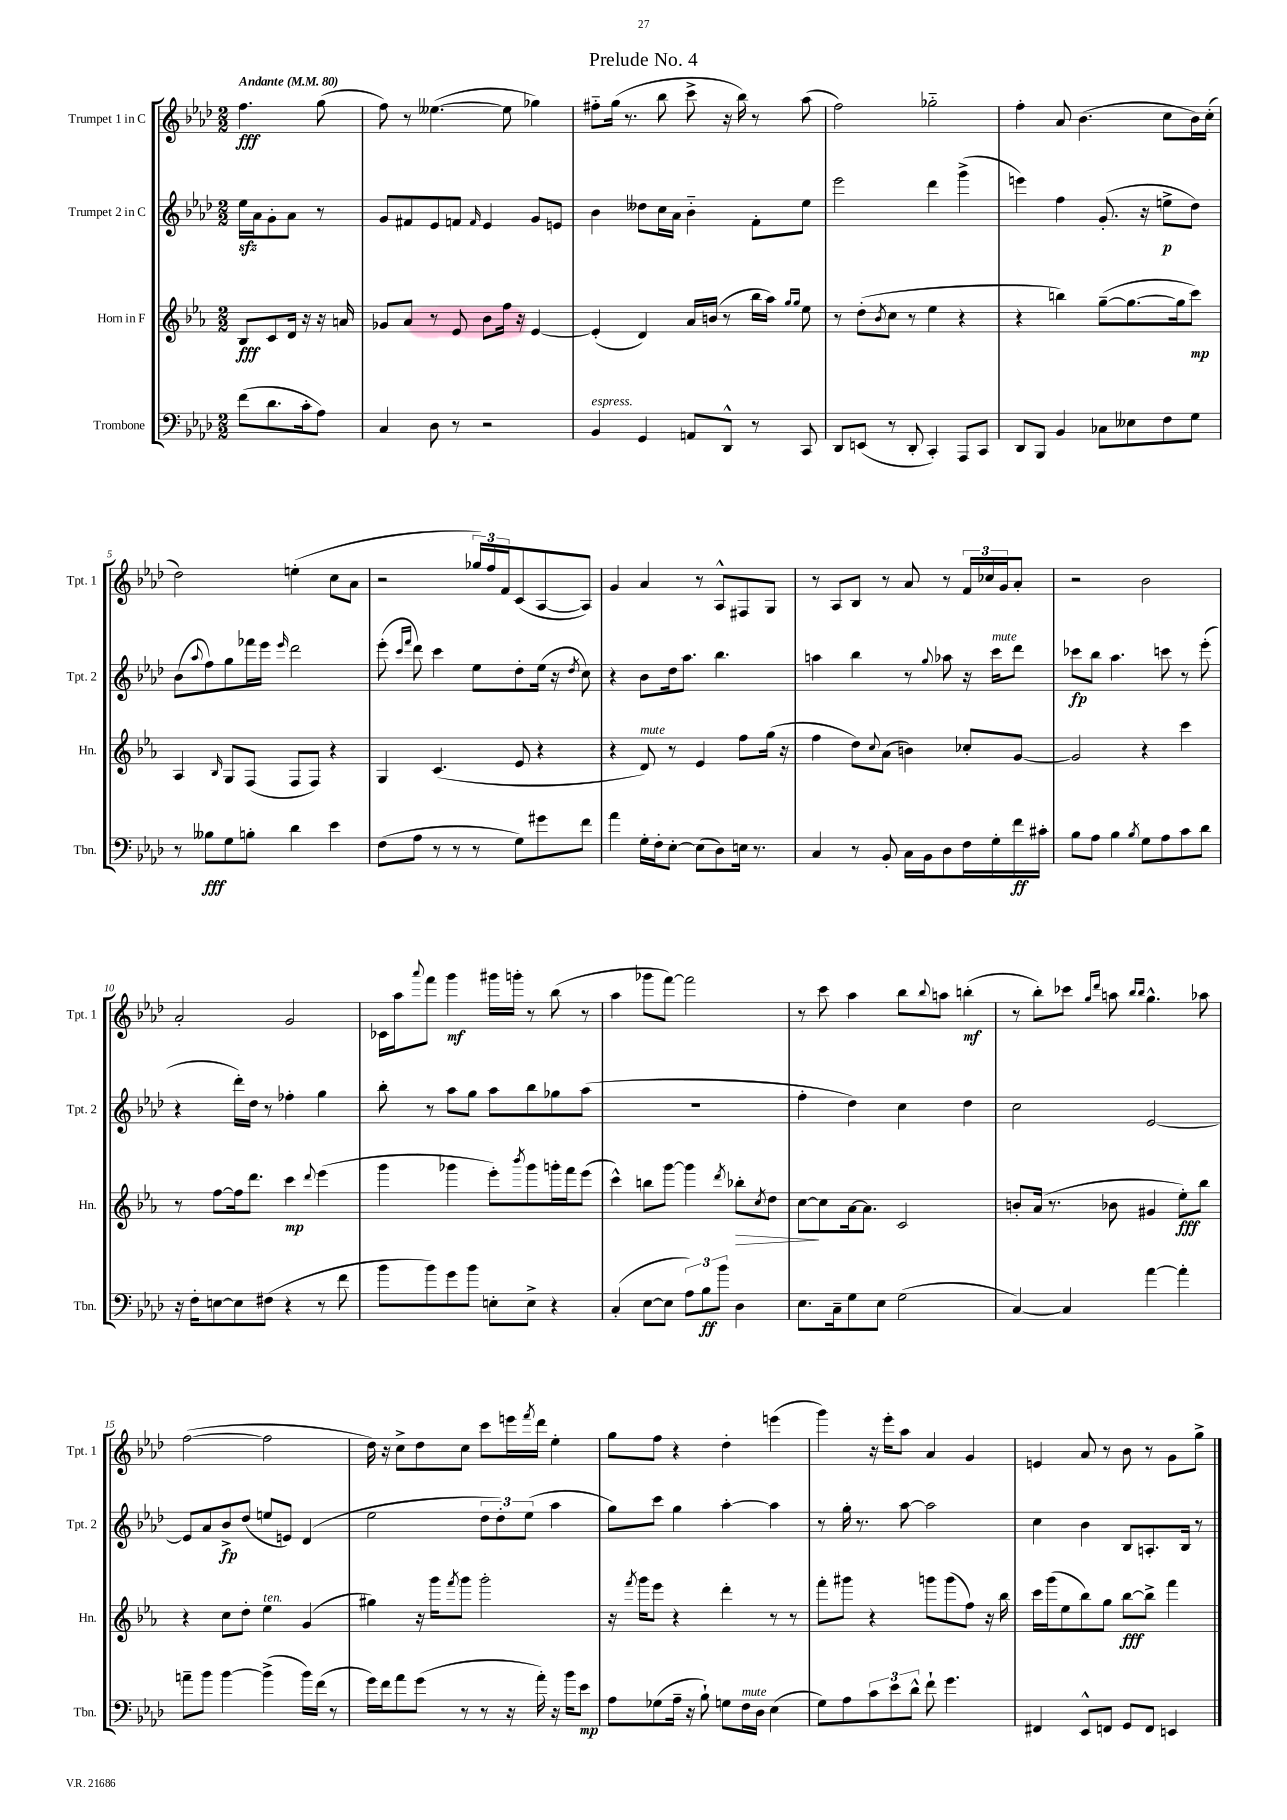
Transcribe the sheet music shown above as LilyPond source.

\header { title = "Prelude No. 4" }
<<
\new StaffGroup <<
\new Staff = "s0" \with { instrumentName = "Trumpet 1 in C" shortInstrumentName = "Tpt. 1" } {
    \clef treble \key aes \major \numericTimeSignature \time 2/2 \partial 2 \tempo "Andante" 4 = 80
    f''4.\fff g''8( |
    f''8) r8 eeses''4.~( eeses''8 ges''4) |
    fis''8-_ g''16( r8. bes''8 c'''8-> r16 bes''16) r8 aes''8( |
    f''2) ges''2-_ |
    f''4-. aes'8 bes'4.( c''8 bes'16) c''16-.( |
    des''2) e''4-.( c''8 aes'8 |
    r2 \tuplet 3/2 { ges''16) f''16 f'16 } c'8( aes8~ aes8) |
    g'4 aes'4 r8 aes8-^ fis8 g8 |
    r8 aes8 bes8 r8 aes'8 r8 \tuplet 3/2 { f'16 ces''16 g'16 } aes'8-. |
    r2 bes'2 |
    aes'2-. g'2 |
    ces'16 aes''16 \appoggiatura { aes'''8 } f'''8 g'''4\mf gis'''16 g'''16-. r8 bes''8( r8 |
    aes''4 ges'''8 f'''8~) f'''2 |
    r8 c'''8 aes''4 bes''8 \appoggiatura { bes''8 } a''8 b''4-.\mf( |
    r8 bes''8-.) ces'''8 \grace { g''16 des'''16 } a''8 \grace { bes''16 bes''16 } g''4.-^ aes''8 |
    f''2~( f''2 |
    des''16) r16 c''8-> des''8 c''8 c'''8 e'''16 \acciaccatura { f'''8 } des'''16 ees''4-. |
    g''8 f''8 r4 des''4-. e'''4( |
    g'''4) r16 ees'''16-. aes''8 aes'4 g'4 |
    e'4 aes'8 r8 bes'8 r8 g'8 g''8-> \bar "|." |
}
\new Staff = "s1" \with { instrumentName = "Trumpet 2 in C" shortInstrumentName = "Tpt. 2" } {
    \clef treble \key aes \major \numericTimeSignature \time 2/2 \partial 2
    ees''16\sfz aes'16 g'8-. aes'8 r8 |
    g'8 fis'8 ees'8 f'8 \grace { f'16 } ees'4 g'8 e'8 |
    bes'4 deses''8 c''16 aes'16 bes'4-_ f'8-. ees''8 |
    ees'''2 des'''4 g'''4->( |
    e'''4) f''4 g'8.-.( r16 e''8->\p des''8) |
    bes'8( \appoggiatura { aes''8 } f''8) g''8 fes'''16 ees'''16 \grace { ees'''16 } des'''2 |
    ees'''8-.( \grace { c'''16 f'''16 } des'''8) c'''4 ees''8 des''8-. ees''16( r16 \acciaccatura { des''8 } c''8) |
    r4 bes'8 des''16 aes''8. bes''4. |
    a''4 bes''4 r8 \appoggiatura { g''8 } aes''8 r16 c'''16^\markup { \italic "mute" } des'''8 |
    ces'''8\fp bes''8 aes''4. c'''8 r8 ees'''8-.( |
    r4 des'''16-.) des''16 r8 fes''4-. g''4 |
    bes''8-. r8 aes''8 g''8 aes''8 bes''8 ges''8 aes''8( |
    R1 |
    f''4-. des''4) c''4 des''4 |
    c''2 ees'2~ |
    ees'8 aes'8 bes'8->\fp des''8( e''8 e'8) des'4( |
    ees''2 \tuplet 3/2 { des''8 des''8-.) ees''8( } aes''4 |
    g''8) c'''8 g''4 aes''4~-. aes''4 |
    r8 g''16-. r8. aes''8~ aes''2 |
    c''4 bes'4 bes8 a8.-. bes16 r8 \bar "|." |
}
\new Staff = "s2" \with { instrumentName = "Horn in F" shortInstrumentName = "Hn." } {
    \clef treble \key ees \major \numericTimeSignature \time 2/2 \partial 2
    bes8\fff c'8 d'16 r16 r16 a'16 |
    ges'8 aes'8 r8 ees'8 bes'8 f''16 r16 ees'4~ |
    ees'4-.( d'4) aes'16 b'16( r8 bes''16 aes''16) \grace { g''16 g''16 } ees''8 |
    r8 d''8-.( \acciaccatura { bes'8 } c''8 r8 ees''4 r4 |
    r4 b''4) g''8~--( g''8.~ g''16 c'''8\mp) |
    aes4 \grace { bes16 } g8 f8( f8 f8) r4 |
    g4 c'4.( ees'8 r4 |
    r4 d'8^\markup { \italic "mute" }) r8 ees'4 f''8 g''16( r16 |
    f''4 d''8) \appoggiatura { c''8 } aes'8( b'4) ces''8-. g'8~ |
    g'2 r4 c'''4 |
    r8 f''8~ f''16 d'''8. c'''4\mp \appoggiatura { d'''8 } ees'''4( |
    g'''4 ges'''4 ees'''8-.) \acciaccatura { bes'''8 } ges'''8 g'''16-. f'''16 ees'''8( |
    c'''4-^) b''8 g'''8~ g'''4 \acciaccatura { d'''8 } bes''8-.\> \acciaccatura { c''8 } d''8 |
    c''8~\! c''8 aes'16~ aes'8. c'2 |
    b'8-. aes'16( r8. bes'8 gis'4 ees''8-.\fff) bes''8 |
    r4 c''8 d''8-. ees''4^\markup { \italic "ten." } g'4( |
    gis''4) r16 g'''16 \acciaccatura { f'''8 } g'''8 g'''2-. |
    r16 \acciaccatura { f'''8 } g'''16 ees'''8 r4 d'''4-. r8 r8 |
    f'''8-. gis'''8 r4 g'''8 g'''8( f''8) r16 bes''16 |
    c'''16 g'''16( ees''8 bes''8) g''8 bes''8~\fff bes''8-> f'''4 \bar "|." |
}
\new Staff = "s3" \with { instrumentName = "Trombone" shortInstrumentName = "Tbn." } {
    \clef bass \key aes \major \numericTimeSignature \time 2/2 \partial 2
    f'8( des'8. c'16-. aes8) |
    c4 des8 r8 r2 |
    bes,4^\markup { \italic "espress." } g,4 a,8 des,8-^ r8 c,8 |
    des,8 e,8( r8 des,8-. c,4-.) aes,,8 c,8 |
    des,8 bes,,8 bes,4 ces8 eeses8 f8 g8 |
    r8 beses8\fff g8 b8-. des'4 ees'4 |
    f8( aes8 r8 r8 r8 g8) gis'8 f'8 |
    aes'4 g16-. f16-. ees8~-. ees8( des8) e16 r8. |
    c4 r8 bes,8-. c16 bes,16 des8 f16 g16-. f'16\ff cis'16-. |
    bes8 aes8 bes4 \acciaccatura { bes8 } g8 aes8 c'8 des'8 |
    r16 f16-. e8~ e8 fis8( r4 r8 f'8 |
    bes'8 bes'8) g'8 bes'8 e8-. e8-> r4 |
    c4-.( ees8~ ees8 \tuplet 3/2 { aes8) bes8\ff bes'8 } des4 |
    ees8. c16-- g8 ees8 g2( |
    c4~) c4 aes'4~ aes'4-. |
    a'8-- bes'8 bes'4~ bes'4->( bes'16) f'16( r8 |
    g'16) f'16 aes'8 g'8( r8 r8 r16 aes'16-.) r16 bes'16 ees'8\mp |
    aes8 ges8( aes16-- r16 bes8-!) g8 f16^\markup { \italic "mute" } des16 ees4( |
    g8) aes8 \tuplet 3/2 { c'8 ees'8 des'8-^ } f'8-! g'4. |
    fis,4 ees,8-^ f,8 g,8 f,8 e,4 \bar "|." |
}
>>
>>
